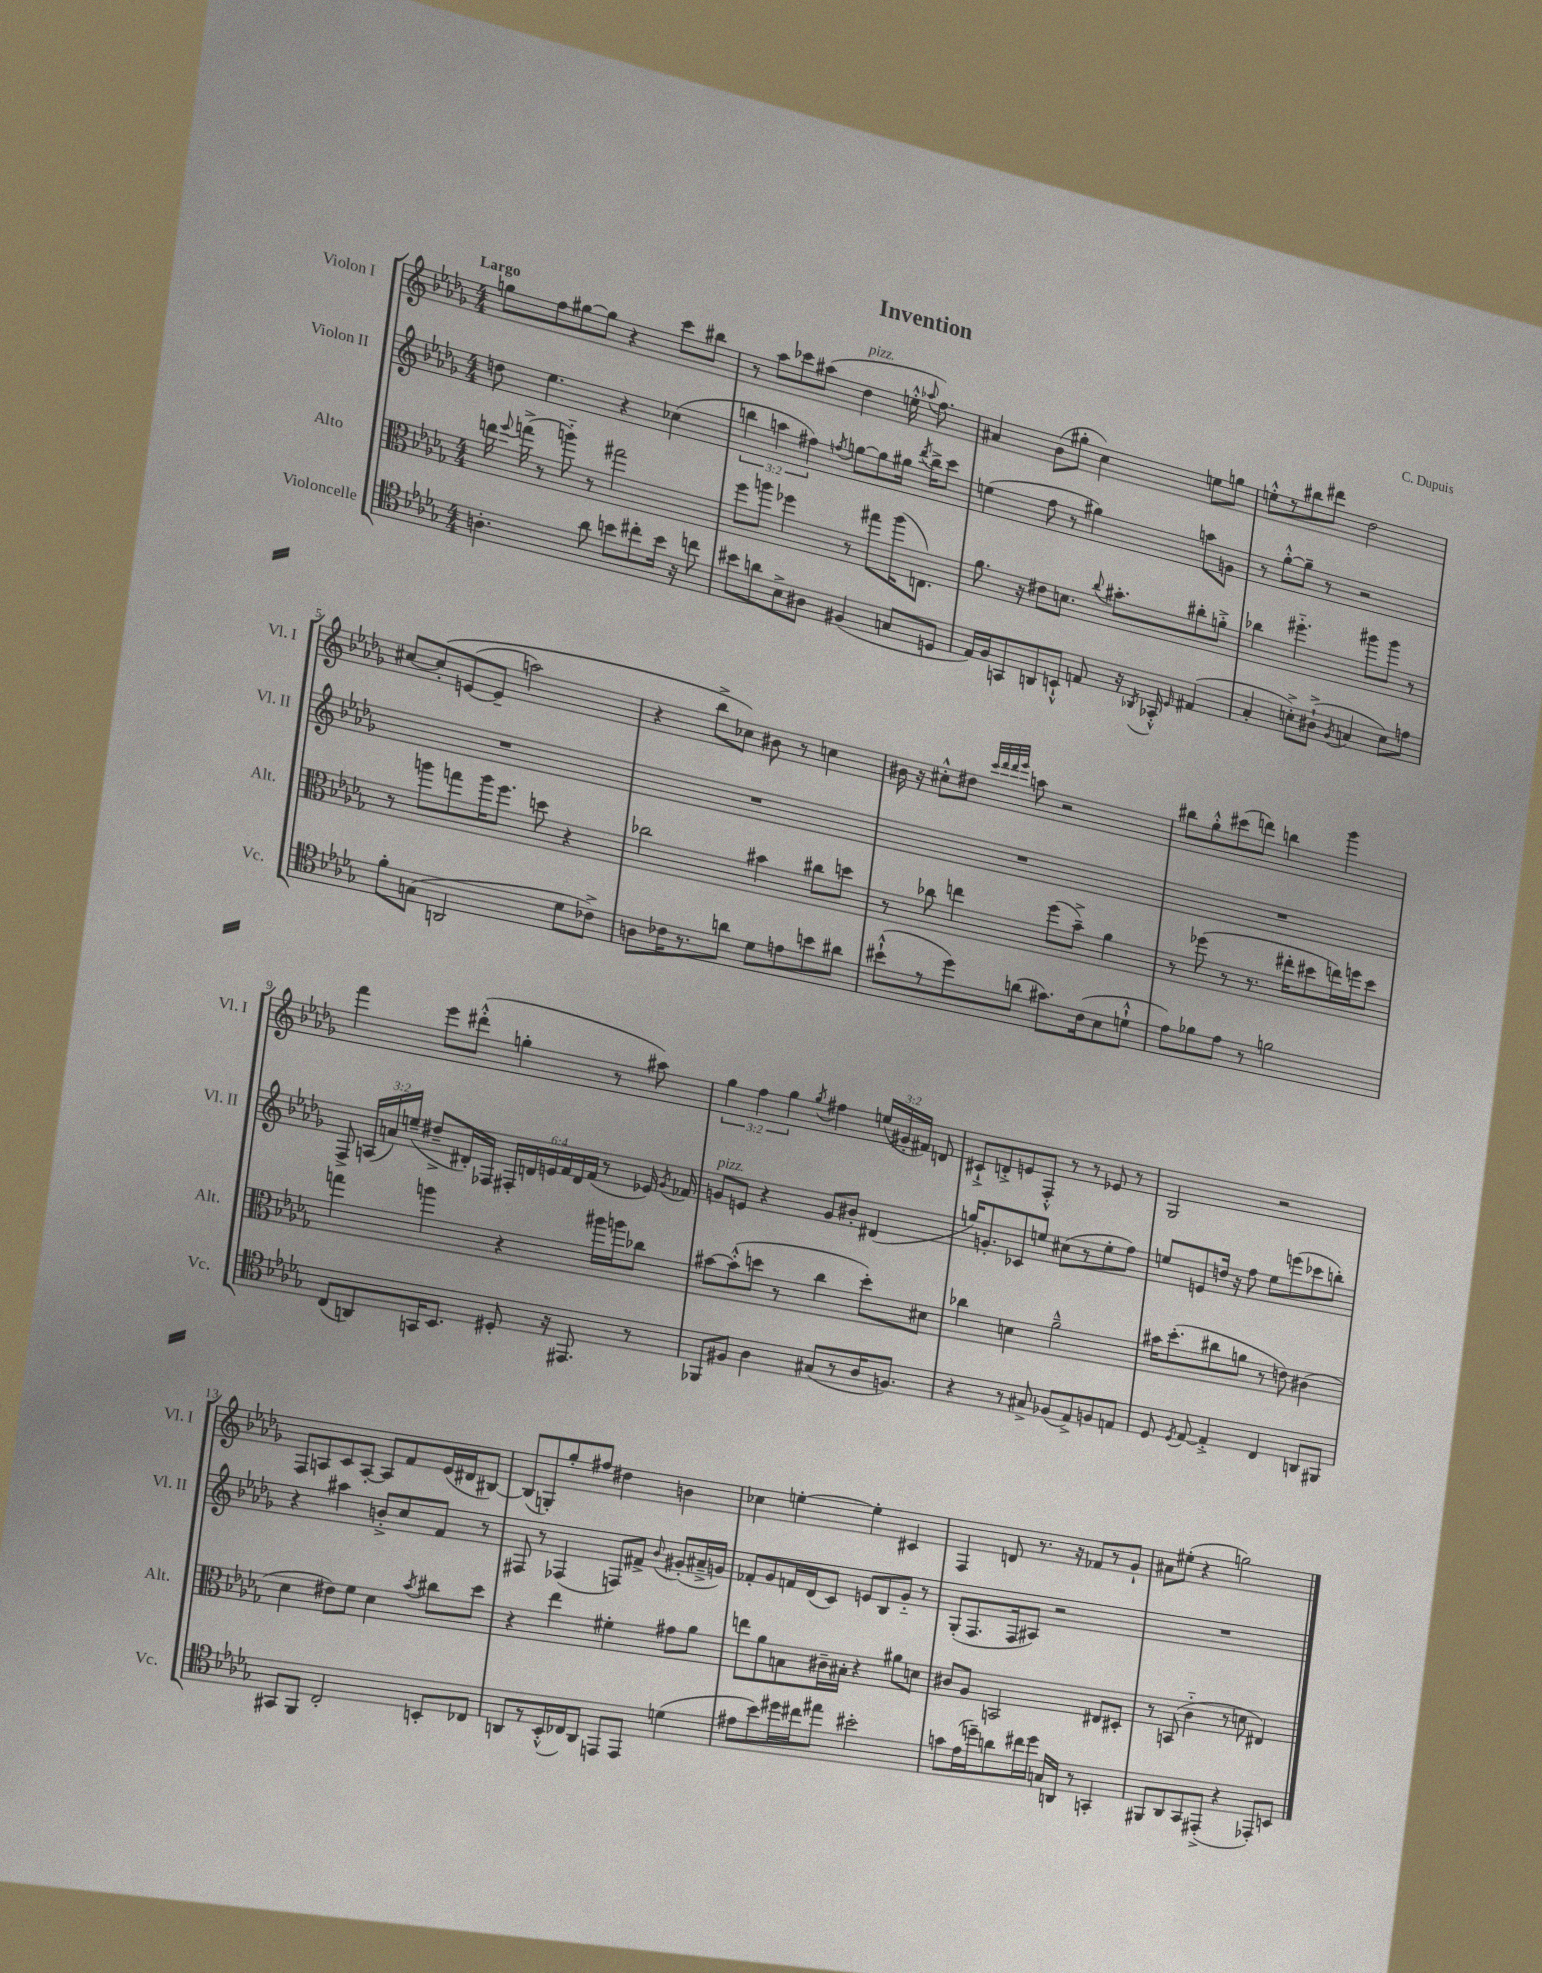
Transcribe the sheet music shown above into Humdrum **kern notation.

**kern	**kern	**kern	**kern
*staff4	*staff3	*staff2	*staff1
*clefC4	*clefC3	*clefG2	*clefG2
*k[b-e-a-d-g-]	*k[b-e-a-d-g-]	*k[b-e-a-d-g-]	*k[b-e-a-d-g-]
*M4/4	*M4/4	*M4/4	*M4/4
4.A'	16ee	8dd	8gg
.	8qqff	.	.
.	(16gg^	.	.
.	8r	4.ee-	8ff
.	8aa'~)	.	[8gg#
8a-	8r	.	8gg#]
8b	2gg#	4r	4r
8cc#'	.	.	.
16b	.	(4cc-	8ccc
16r	.	.	.
8cc	.	.	8bb#
=	=	=	=
8b#	8ff	6bb	8r
8a	8aa	.	8aa-
.	.	6aa	.
8B-^	4ff-	.	8ccc-
.	.	6ff#)	.
8A#	.	.	(8aa#
.	.	8qff	.
(4F#	8r	[8gg	4dd-
.	8gg#	8gg]	.
8G	(16aa	16gg#	16ee'^^
.	.	8qddd-	8qqaa-
.	8.E)	16bb^	8.ff)
8D	.	8ccc	.
=	=	=	=
16E-)	8.a-	(4ee	4a#
16F	.	.	.
8GG	.	.	.
.	16r	.	.
8AA	8e#	8ff	(8b-
8BB`^^	8.d	8r	8gg#'
8E	.	4gg#)	4cc)
.	8qqcc	.	.
.	8.b#'	.	.
16r	.	.	.
8qAA-	.	.	.
16GG-'^^	.	.	.
16qqD-	.	.	.
(4E#	8cc#'	8aa	8ee
.	8a'^	8g	8gg
=	=	=	=
4G-'	4cc-	8r	8ee'^^
.	.	[8gg-'^^	8r
8B'^)	4.ff#'~	8gg-~]	8bb#
(8A#`^	.	8r	8ddd#
8qF	.	.	.
4G	.	2r	2dd-
.	8aa#	.	.
8B)	8aa#	.	.
8e	8r	.	.
=	=	=	=
8f'	8r	1r	[8cc#
(8G	8aa	.	&(8cc#']
2AA	8gg	.	([8e
.	16aa	.	8e~]
.	8.ff	.	.
.	.	.	2aa)
.	8dd	.	.
8d-	4r	.	.
8c-^)	.	.	.
=	=	=	=
8A	2cc-	1r	4r
16c-	.	.	.
8.r	.	.	.
.	.	.	8bb-^
8a	.	.	8cc-&)
8d-	4b#	.	8b#
8e	.	.	8r
8b	8cc#	.	4cc
8a#	8dd	.	.
=	=	=	=
(8b#`^^	8r	1r	16b#
.	.	.	16r
8r	8cc-	.	8cc#'^^
8dd-)	4ee	.	8dd#
.	.	.	32qqccc
.	.	.	32qqddd-
.	.	.	32qqddd-
.	.	.	32qqeee-
(8a	.	.	8aa
8.g#)	(8ff	.	2r
.	8b-~^)	.	.
(16c	.	.	.
8B-	4a-	.	.
8d`^^	.	.	.
=	=	=	=
8e-)	8r	1r	8bb#
8f-	(8ff-	.	8gg-'^^
8e-	8r	.	(8ccc#
8r	8.r	.	8ddd)
2f	.	.	4bb
.	16ee#'	.	.
.	8dd#	.	.
.	16ee)	.	4ggg-
.	16ff	.	.
.	8dd#	.	.
=	=	=	=
(8C	4gg	8F^	4fff
8AA)	.	(24A	.
.	.	24a)	.
.	.	(24ee~	.
16GG	4aa	8dd#~^	8eee-
8.BB-	.	.	.
.	.	16d#')	(8ddd#'^^
.	.	16F-	.
8D#'	4r	24F#'	4gg'
.	.	24d	.
.	.	24e	.
16r	.	24f	.
.	.	24d	.
8.EE#	.	.	.
.	.	(24f	.
.	16aa#	8r	8r
.	16aa	.	.
8r	8cc-	16e-)	8aa#)
.	.	8qg-	.
.	.	16f-	.
=	=	=	=
8FF-	[8b#	8g	6gg-
8F#	(8b#'^^]	8e	.
.	.	.	6ff
4A-	8dd	4r	.
.	.	.	6gg-
.	8r	.	.
.	.	.	8qgg-
(8G#	4cc	8g	4ff#
8r	.	8b#'	.
16A-	8dd')	(4d#	(24ee
.	.	.	24g#'
8.F)	.	.	.
.	.	.	24f#)
.	8d#	.	8d
=	=	=	=
4r	4cc-	16gg)	8c#`^
.	.	8.g'	.
.	.	.	8d'^
8r	4d	8c-	8e
8G#^	.	8ee	8F'^^
(8F-	2a-~^^	(8cc#	8r
8E-^)	.	8r	8r
8F	.	8ee'	8e-
8E	.	8ff)	8r
=	=	=	=
8D-	16b#	8ee	2G-
.	(8.dd-'	.	.
8qD-	.	.	.
[8E-	.	8e	.
4E-'^]	8cc#	16dd	.
.	.	16r	.
.	8a	8ff	.
4C	8r	8ee	2r
.	8e)	(8eee	.
8AA	(4c#	8ccc-	.
8FF#	.	8bb')	.
=	=	=	=
8GG#	4d-	4r	8F
8FF	.	.	8A
2C'	8e#)	4aa#	8c
.	8f	.	[8A'
.	4d-	8b'^	8A]
.	.	8cc	8f
.	8qb-	.	.
8BB'	8cc#	8f	(16e-
.	.	.	16d#
8C-	8dd-	8r	[8B#)
=	=	=	=
8AA	4r	8F#	(8B#]
8r	.	8r	8G')
(16BB-'^^	4ee-	(4F-	8gg-'
16C-)	.	.	.
8AA	.	.	8ff#
8EE	4f#'	8F)	4dd#
8EE	.	8f#^	.
.	.	8qqb-	.
(4d	8g#	(8g#'	4b
.	8a-	16a#~^	.
.	.	16g)	.
=	=	=	=
8e#	8ee	8f-'	4cc-
8b-)	8a-	8g-	.
16dd#	8B	16f	[4ee'
16cc#	.	(16d-	.
8ee#	16c#~	8c)	.
.	16B#'	.	.
2b#'	4r	8e	4ee']
.	.	8B-	.
.	8a#	8g-'~	4c#
.	8d	8r	.
=	=	=	=
8g	8c#	(8G-'	4F
(16e-	8A-	8.F	.
16dd~)	.	.	.
8a	2BB	.	8d
.	.	16F	.
16cc#	.	8A#)	8.r
16dd	.	.	.
16G	.	2r	.
16AA	.	.	16r
8r	.	.	8f-
4GG'	8E#	.	8r
.	8D#'	.	8g-`
=	=	=	=
8FF#	8r	1r	8a#
8AA-	(8BB	.	(8ee#'
8GG-	4c'~	.	4r
(8EE#'^	.	.	.
4r	8r	.	2gg)
.	8d	.	.
8EE-')	4E#)	.	.
8BB	.	.	.
==	==	==	==
*-	*-	*-	*-
